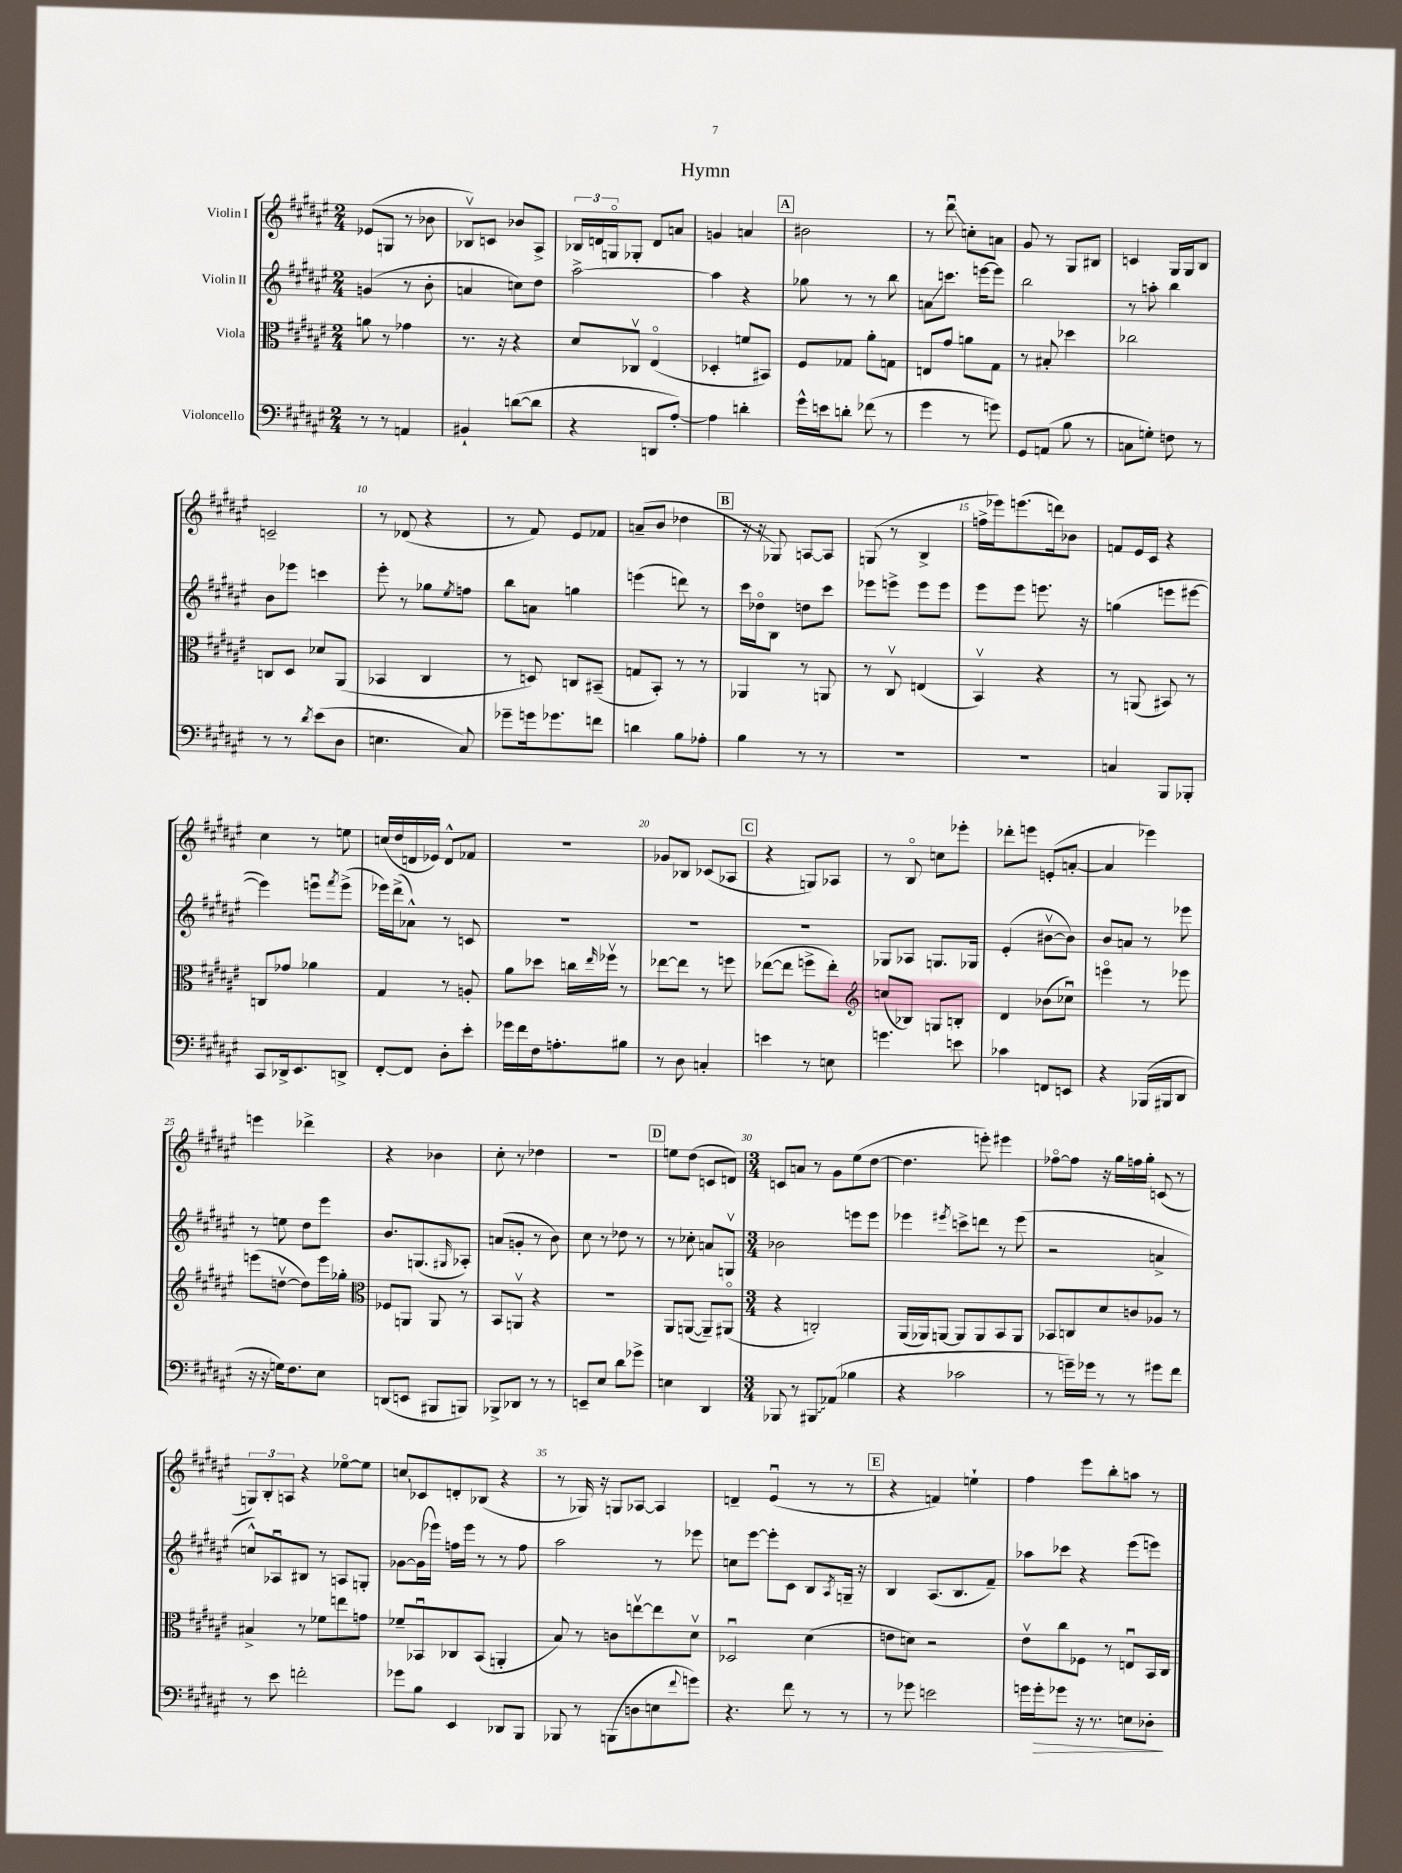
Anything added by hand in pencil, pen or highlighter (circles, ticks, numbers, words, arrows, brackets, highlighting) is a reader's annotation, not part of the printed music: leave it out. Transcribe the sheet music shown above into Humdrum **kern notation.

**kern	**kern	**kern	**kern
*staff4	*staff3	*staff2	*staff1
*clefF4	*clefC3	*clefG2	*clefG2
*k[f#c#g#d#a#e#]	*k[f#c#g#d#a#e#]	*k[f#c#g#d#a#e#]	*k[f#c#g#d#a#e#]
*M2/4	*M2/4	*M2/4	*M2/4
8r	8a	(4g	(8e-
8r	8r	.	8G
4AA	4g-	8r	8r
.	.	8b'	8b-
=	=	=	=
4BB#`	8.r	4a	8B-v)
.	.	.	8c
.	16r	.	.
([8d	4r	8cc)	8b-
8d]	.	8dd#	8A#^
=	=	=	=
4r	8d#	[2aa#^	24B-
.	.	.	24d
.	.	.	24Go
.	8C-v	.	8G-'
8DD	(4E#o	.	8d
[8A#')	.	.	8a
=	=	=	=
4A#]	4D-'	4aa#]	4g
4d'	8f	4r	4a
.	8BB#)	.	.
=	=	=	=
16g#^^	8F#	8gg-	2b#
16e	.	.	.
8d'	8G-	8r	.
(8f-	8a#'	8r	.
8r	8G	8bb	.
=	=	=	=
4g#	8E	8a	8r
.	8g#	8.ccc	8ddd#u
8r	8a	.	8cc'
.	.	[16eee	.
8g)	8G#	8eee]	8a
=	=	=	=
8GG#	8r	2bb	8g#
(8AA	8B#'	.	8r
8B	4dd-	.	8G#
8r	.	.	8B#
=	=	=	=
8C	2cc-	8r	4c
8G')	.	8aa'	.
8F	.	4bb	16G#
.	.	.	16G#
8r	.	.	8B
=	=	=	=
8r	8C	8b	2c~
8r	8D#	8eee-	.
8qd#	.	.	.
(8e#	8d-	4ccc	.
8D#	(8AA#	.	.
=	=	=	=
4.E	4BB-	8eee#'	8r
.	.	8r	(8d-
.	4C#	8gg-	4r
.	.	8qee#	.
8C#)	.	8ff	.
=	=	=	=
8g-~	8r	8bb	8r
16g	8D)	8a	8f#)
8.g-	.	.	.
.	8C	4gg	8e#
8f	(8BB#~	.	8f-
=	=	=	=
4d	8G	(4eee	(8a~
.	8BB')	.	8b
8B	8r	8ddd)	4dd-
8A-'	8r	8r	.
=	=	=	=
4B	4AA-	16ccc#	16r
.	.	16dd-o	16r
.	.	8B	8G-)
8r	8r	8dd	[8A
8r	8AA	8ccc#	8A]
=	=	=	=
2r	8r	8eee-	(8G
.	8C#v	8eee^	8r
.	(4E	8eee	4B^
.	.	8eee	.
=	=	=	=
2r	4BBv)	8eee#	16ff^
.	.	.	16eee-)
.	.	8eee#	(8.eee
.	4r	8.eee	.
.	.	.	16ddd)
.	.	.	8b-
.	.	16r	.
=	=	=	=
4C	8r	(4gg	8f
.	(8AA	.	16e#
.	.	.	16c#
8BBB	8BB#)	8eee	4r
8BBB-'	8r	[8eee#	.
=	=	=	=
8CC#	8C	4eee#])	4cc#
16DD-^	8g-	.	.
8.EE#	.	.	.
.	4a-	8eeeu	8r
.	.	8qfff#	.
8DD^	.	(8eee^	8ee
=	=	=	=
[8FF#'	4G#	16eee-)	(16cc
.	.	(16ddd#^	16dd#
8FF#]	.	8a-^^)	16d
.	.	.	16e-)
8D#'	8r	8r	8d^^
8e#'	8A'	8c	8f-
=	=	=	=
16g-	8a#	2r	2r
16f#	.	.	.
16F#	8dd-	.	.
8.A'	.	.	.
.	16cc	.	.
.	16qqee#	.	.
.	16ff-v	.	.
8B#	8r	.	.
=	=	=	=
8r	[8ee-	2r	8g-
8D#	8ee-]	.	8B-
4C'	8r	.	(8c-
.	8ff	.	8A-
=	=	=	=
4e	([8ee-	2r	4r
.	8ee-]	.	.
8r	8ff^	.	8G)
8E	8ee-')	.	8A-
=	=	=	=
*	*clefG2	*	*
4.g	(8cc	8G-	8r
.	8B-)	8A-	8Bo
.	8G	8.G	8cc
8e	8B'	.	8eee-'
.	.	16G-	.
=	=	=	=
4c-	4d#	(4e#'	8ddd-'
.	.	.	8eee
8FF	(8b-	[8b#v	(8e'
8EE	8cc-u)	8b#])	[8a'
=	=	=	=
4r	4eeeo	8b	4a]
.	.	8a	.
(16BBB-	8r	8r	4eee-)
16BBB#	.	.	.
8DD#	8eee-	8eee-	.
=	=	=	=
16r	(8eee	8r	4eee
16r	.	.	.
16G)	[8ddv	8ee	.
8.F#	.	.	.
.	8dd])	8dd#	4ddd-^
8E#	16eee	8eee#	.
.	16gg-'	.	.
=	=	=	=
*	*clefC3	*	*
(8DD	8F-	8.b	4r
8EE	8AA	.	.
.	.	(8.G	.
8BBB#	8AA	.	4b-
.	.	16qqG#	.
8BBB)	8r	8A-')	.
=	=	=	=
8BBB-^	8BB	(8a	8cc#'
8DD-	8AAv	8g'	8r
8r	4r	8r	4dd-
8r	.	8b)	.
=	=	=	=
8EE~	2r	8cc#	2r
8E#	.	8r	.
8d#	.	8dd-	.
8g-^	.	8r	.
=	=	=	=
4E	8AA#	8r	8ee
.	([8AA	8cc-'	(8dd#
4DD#	8AA~])	8a	8c
.	(8AA#o	8Gv	8d)
=	=	=	=
*M3/4	*M3/4	*M3/4	*M3/4
8BBB-	4r	2b-	8c
8r	.	.	8a
8BBB#	2C')	.	8r
(8AA-	.	.	8g#
4B-	.	8eee	(8ee#
.	.	8eee	[8dd#
=	=	=	=
4r	(16AA#	4eee-	4.dd#]
.	16AA-)	.	.
.	[8AA	.	.
.	.	8qeee#	.
2c-	8AA]	8ccc^	.
.	8AA	8ddd	8eee')
.	8BB	8r	4eee#
.	8AA	(8eee#	.
=	=	=	=
8r	8BB-	2r	[8ff-o
16g~)	8C	.	8ff-]
16g-	.	.	.
8r	8d#	.	16r
.	.	.	16gg#
8r	8c	.	16ff
.	.	.	16gg#'
8g#	8A-	4a^	(8c
8f#	8r	.	8r
=	=	=	=
8r	4B#^	8cc^^)	12G)
.	.	.	12B'
8e#	.	8A-u	.
.	.	.	12A
2f'	8r	8B#	4r
.	8f-	8r	.
.	8ee	8A	[8ee-o
.	8g	8G'	8ee-]
=	=	=	=
8g-	8f-~	[8g-	8cc
8B	8BB-u	(16g-]	8c-
.	.	16eee-)	.
4EE#	8C-	16ff	8d'
.	.	16eee-	.
.	(8BB-	8r	(8B-
8DD-	4AA'	8r	4r
8BBB	.	8ff	.
=	=	=	=
8BBB-	8B)	2aa#	8r
8r	8r	.	16G-)
.	.	.	16r
(8BBB	8c	.	8G
8D	[8eev	.	[8A-
8E	8ee]	8r	4A-]
8qqf#	.	.	.
8g)	8d#v	8eee-	.
=	=	=	=
4.r	2D-u	8cc	4d~
.	.	[8eee#	.
.	.	8eee#']	(4e#u
8f#	.	8c#	.
8r	(4d#	8B	8r
.	.	8qA#	.
8r	.	16G~	8r
.	.	16r	.
=	=	=	=
8r	8e	4B	4r
8g-	8d)	.	.
2e	2r	(8.A#	4f)
.	.	8.B	.
.	.	.	4ee`
.	.	8f#~)	.
=	=	=	=
16g	8e#v	8aa-	4ff#
16g'	.	.	.
8g-	8cc#	8ccc-	.
16r	8F-	4r	8eee#
8.r	.	.	.
.	8r	.	8bb'
8E	8Eu	(8eee#	8aa
8D-'	16BB	8eee)	8r
.	16C#	.	.
==	==	==	==
*-	*-	*-	*-
